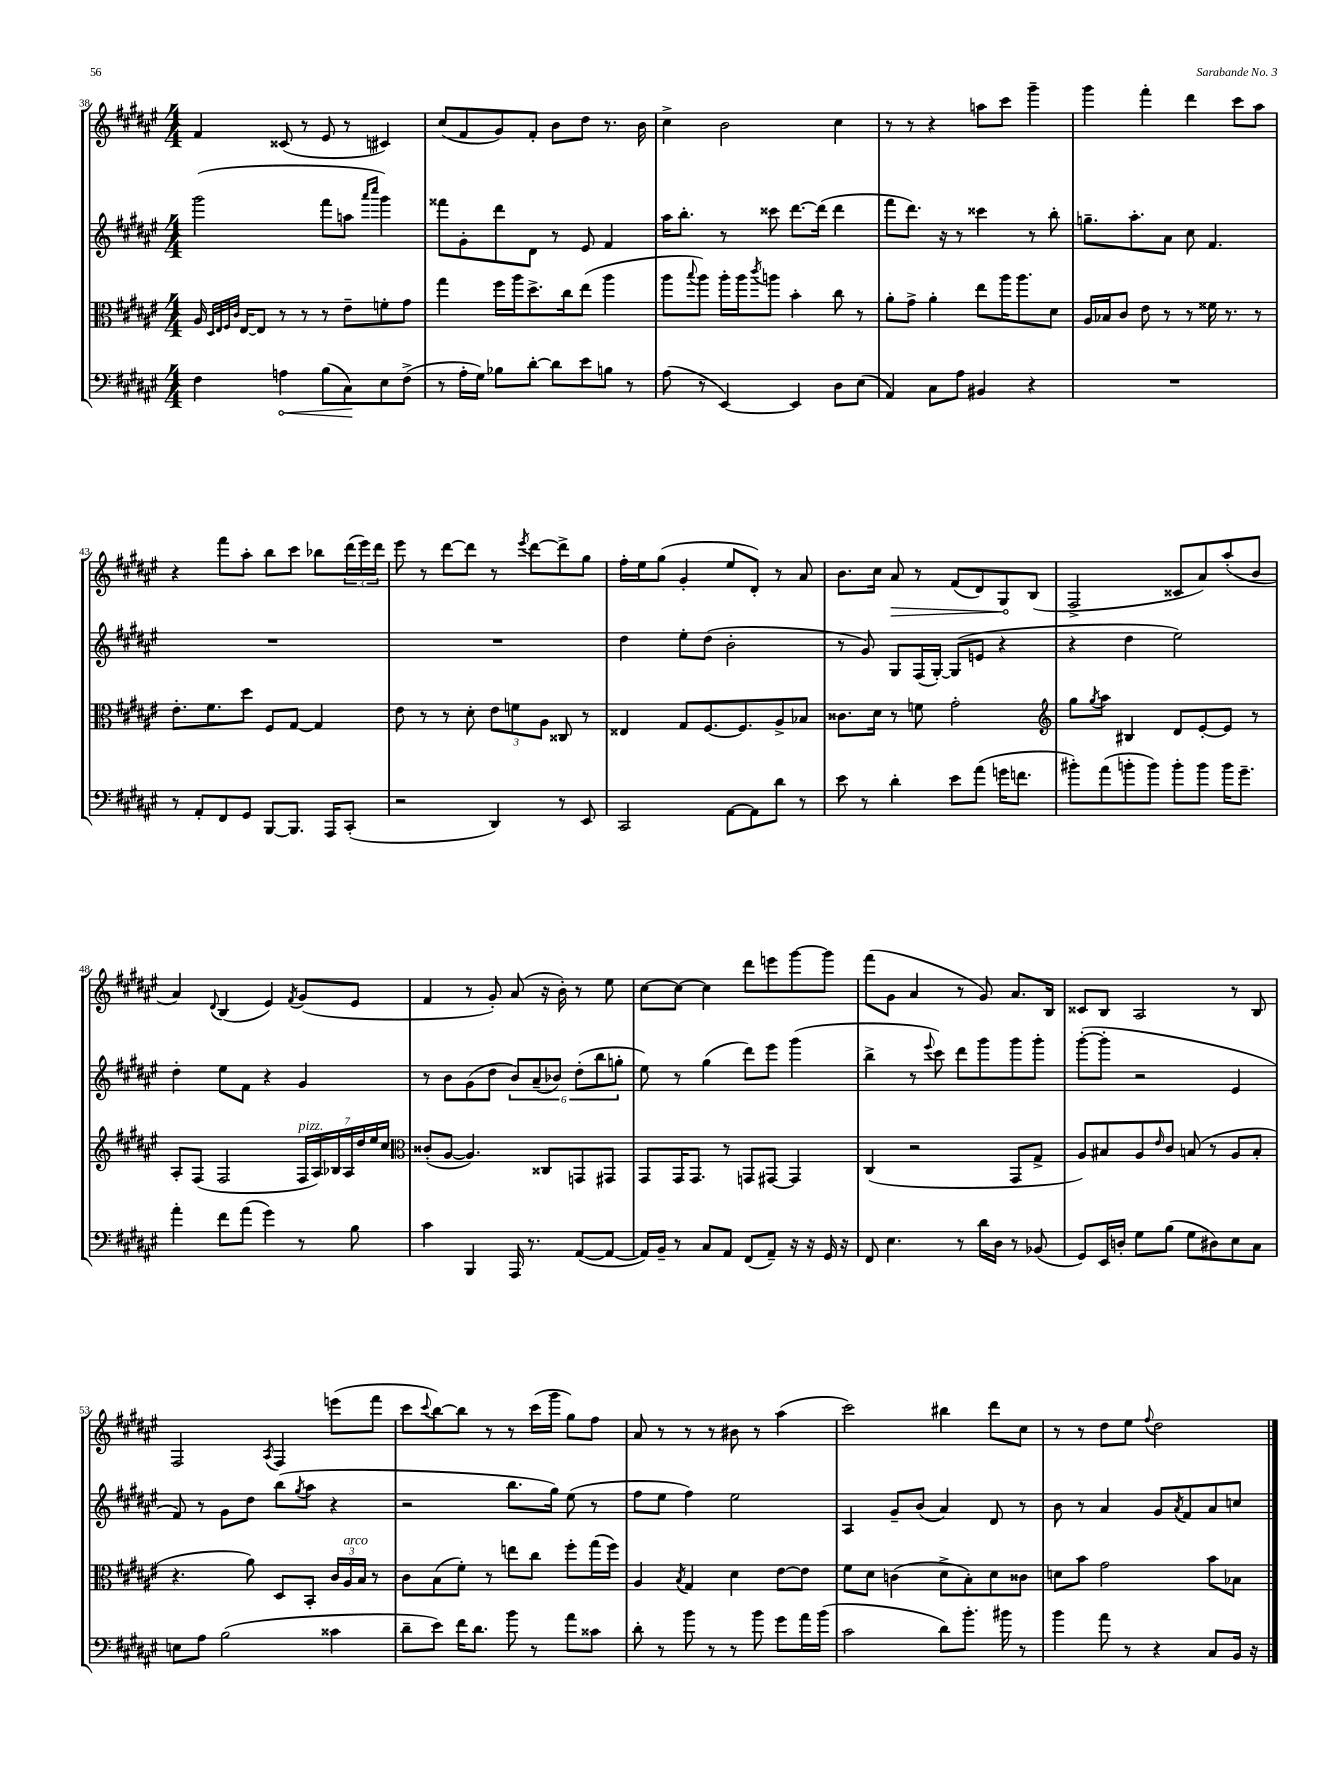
<<
\new StaffGroup <<
\new Staff = "s0" {
    \clef treble \key fis \major \numericTimeSignature \time 4/4
    fis'4 cisis'8( r8 eis'8 r8 cis'4) |
    cis''8( fis'8 gis'8) fis'8-. b'8 dis''8 r8. b'16 |
    cis''4-> b'2 cis''4 |
    r8 r8 r4 a''8 cis'''8 gis'''4-- |
    gis'''4 fis'''4-. dis'''4 cis'''8 ais''8 |
    r4 fis'''8 ais''8-. b''8 cis'''8 bes''8 \tuplet 3/2 { dis'''16( eis'''16) dis'''16 } |
    eis'''8 r8 dis'''8~ dis'''8 r8 \acciaccatura { eis'''8 } dis'''8~ dis'''8-> gis''8 |
    fis''16-. eis''16 gis''8( gis'4-. eis''8 dis'8-.) r8 ais'8 |
    b'8. cis''16 \once \override Hairpin.circled-tip = ##t ais'8\> r8 fis'8( dis'8) gis8\! b8( |
    fis2-> cisis'8 ais'8) ais''8-.( b'8 |
    ais'4) \appoggiatura { dis'8 } b4( eis'4) \acciaccatura { fis'8 } gis'8( eis'8 |
    fis'4 r8 gis'8-.) ais'8( r16 b'16-.) r8 eis''8 |
    cis''8~ cis''8~ cis''4 dis'''8 e'''8 gis'''8~ gis'''8 |
    fis'''8( gis'8 ais'4 r8 gis'8) ais'8. b16 |
    cisis'8 b8 ais2 r8 b8 |
    fis2 \acciaccatura { ais8 } fis4 e'''8( fis'''8 |
    cis'''8 \appoggiatura { cis'''8 } b''8~) b''8 r8 r8 cis'''16( gis'''16 gis''8) fis''8 |
    ais'8 r8 r8 r8 bis'8 r8 ais''4( |
    cis'''2) bis''4 dis'''8 cis''8 |
    r8 r8 dis''8 eis''8 \appoggiatura { fis''8 } dis''2 \bar "|." |
}
\new Staff = "s1" {
    \clef treble \key fis \major \numericTimeSignature \time 4/4
    gis'''2( fis'''8 a''8 \grace { ais'''16 cis''''16 } gis'''4) |
    fisis'''8 gis'8-. dis'''8 dis'8 r8 eis'8 fis'4 |
    ais''16 b''8.-. r8 cisis'''8 dis'''8.~ dis'''16( dis'''4 |
    fis'''8 dis'''8.) r16 r8 cisis'''4 r8 b''8-. |
    g''8.-- ais''8.-. ais'8 cis''8 fis'4. |
    R1 |
    R1 |
    dis''4 eis''8-. dis''8( b'2-. |
    r8 gis'8) gis8 fis16( gis16~-.) gis8( e'8 r4 |
    r4 dis''4 eis''2) |
    dis''4-. eis''8 fis'8 r4 gis'4 |
    r8 b'8 gis'8( dis''8 \tuplet 6/4 { b'8) ais'8--( bes'8) dis''8-.( b''8 g''8-. } |
    eis''8) r8 gis''4( dis'''8) eis'''8 gis'''4( |
    b''4-> r8 \appoggiatura { eis'''8 } cis'''8) dis'''8 gis'''8 gis'''8 gis'''8-. |
    gis'''8~-.( gis'''8-. r2 eis'4 |
    fis'8) r8 gis'8 dis''8 b''8( \acciaccatura { gis''8 } ais''8 r4 |
    r2 b''8. gis''16) eis''8( r8 |
    fis''8 eis''8 fis''4) eis''2 |
    ais4 gis'8-- b'8( ais'4) dis'8 r8 |
    b'8 r8 ais'4 gis'8 \acciaccatura { ais'8 } fis'8 ais'8 c''8 \bar "|." |
}
\new Staff = "s2" {
    \clef alto \key fis \major \numericTimeSignature \time 4/4
    ais16 \grace { dis32 eis32 fis32 cis'32 } eis16~ eis8 r8 r8 r8 eis'8-- f'8-. gis'8 |
    gis''4 fis''16 ais''16 dis''8.-> cis''16 eis''8( ais''4 |
    ais''8 \appoggiatura { b''8 } ais''8) ais''16-. ais''16 \acciaccatura { cis'''8 } a''8 b'4-. cis''8 r8 |
    ais'8-. gis'8-> ais'4-. eis''8 ais''16 ais''8. dis'8 |
    ais16 bes16 cis'8 eis'8 r8 r8 fisis'16 r8. r8 |
    eis'8.-. fis'8. dis''8 fis8 gis8~ gis4 |
    eis'8 r8 r8 dis'8-. \tuplet 3/2 { eis'8 f'8 ais8 } cisis8 r8 |
    eisis4 gis8 fis8.~ fis8. ais8-> bes8 |
    cisis'8. dis'16 r8 f'8 gis'2-. |
    \clef treble gis''8 \acciaccatura { gis''8 } ais''8 bis4 dis'8 eis'8~-. eis'8 r8 |
    ais8-. fis8( fis2 \tuplet 7/4 { fis16^\markup { \italic "pizz." } ais16) bes16 ais16 dis''16 eis''16 cis''16 } |
    \clef alto cisis'8-.( ais8~ ais4.) cisis8 g,8 gis,8 |
    gis,8 gis,16 gis,8. r8 g,8 gis,8~ gis,4 |
    cis4( r2 gis,8 gis8-> |
    ais8) bis8 ais8 \grace { eis'16 } cis'8 b8( r8 ais8 b8-. |
    r4. ais'8) dis8 b,8-. \tuplet 3/2 { cis'16 ais16^\markup { \italic "arco" } b16 } r8 |
    cis'8 b8( fis'8-.) r8 e''8 cis''8 fis''8-. gis''16( fis''16) |
    ais4 \acciaccatura { b8 } gis4 dis'4 eis'8~ eis'8 |
    fis'8 dis'8 c'4( dis'8-> b8-.) dis'8 cisis'8 |
    d'8 b'8 gis'2 b'8 bes8 \bar "|." |
}
\new Staff = "s3" {
    \clef bass \key fis \major \numericTimeSignature \time 4/4
    fis4 \once \override Hairpin.circled-tip = ##t a4\< b8( cis8\!) eis8 fis8->( |
    r8 ais16-. gis16) bes8 dis'8~-. dis'8 eis'8 b8 r8 |
    ais8( r8 eis,4~) eis,4 dis8 eis8( |
    ais,4) cis8 ais8 bis,4 r4 |
    R1 |
    r8 ais,8-. fis,8 gis,8 b,,8~ b,,8. ais,,16 cis,8-.( |
    r2 dis,4) r8 eis,8 |
    cis,2 ais,8~ ais,8 dis'8 r8 |
    eis'8 r8 dis'4-. eis'8 ais'8( g'16 f'8. |
    bis'8-.) ais'8( b'8-. b'8) b'8-. b'8 b'16 gis'8.-- |
    ais'4-. fis'8 ais'8( gis'4) r8 b8 |
    cis'4 b,,4 ais,,16 r8. ais,8~( ais,8~ |
    ais,16) b,16-- r8 cis8 ais,8 fis,8( ais,8--) r16 r16 gis,16 r16 |
    fis,8 eis4. r8 dis'16 dis16 r8 bes,8( |
    gis,8) eis,16 d16-. gis8 b8( gis8 dis8) eis8 cis8 |
    e8 ais8 b2( cisis'4 |
    dis'8-- eis'8) fis'16 dis'8. b'8 r8 ais'8 cisis'8 |
    dis'8-. r8 b'8 r8 r8 b'8 gis'8 ais'16 b'16( |
    cis'2 dis'8) b'8.-. bis'16 r8 |
    b'4 ais'8 r8 r4 cis8 b,16 r16 \bar "|." |
}
>>
>>
\layout { \context { \Score currentBarNumber = #38 } }
